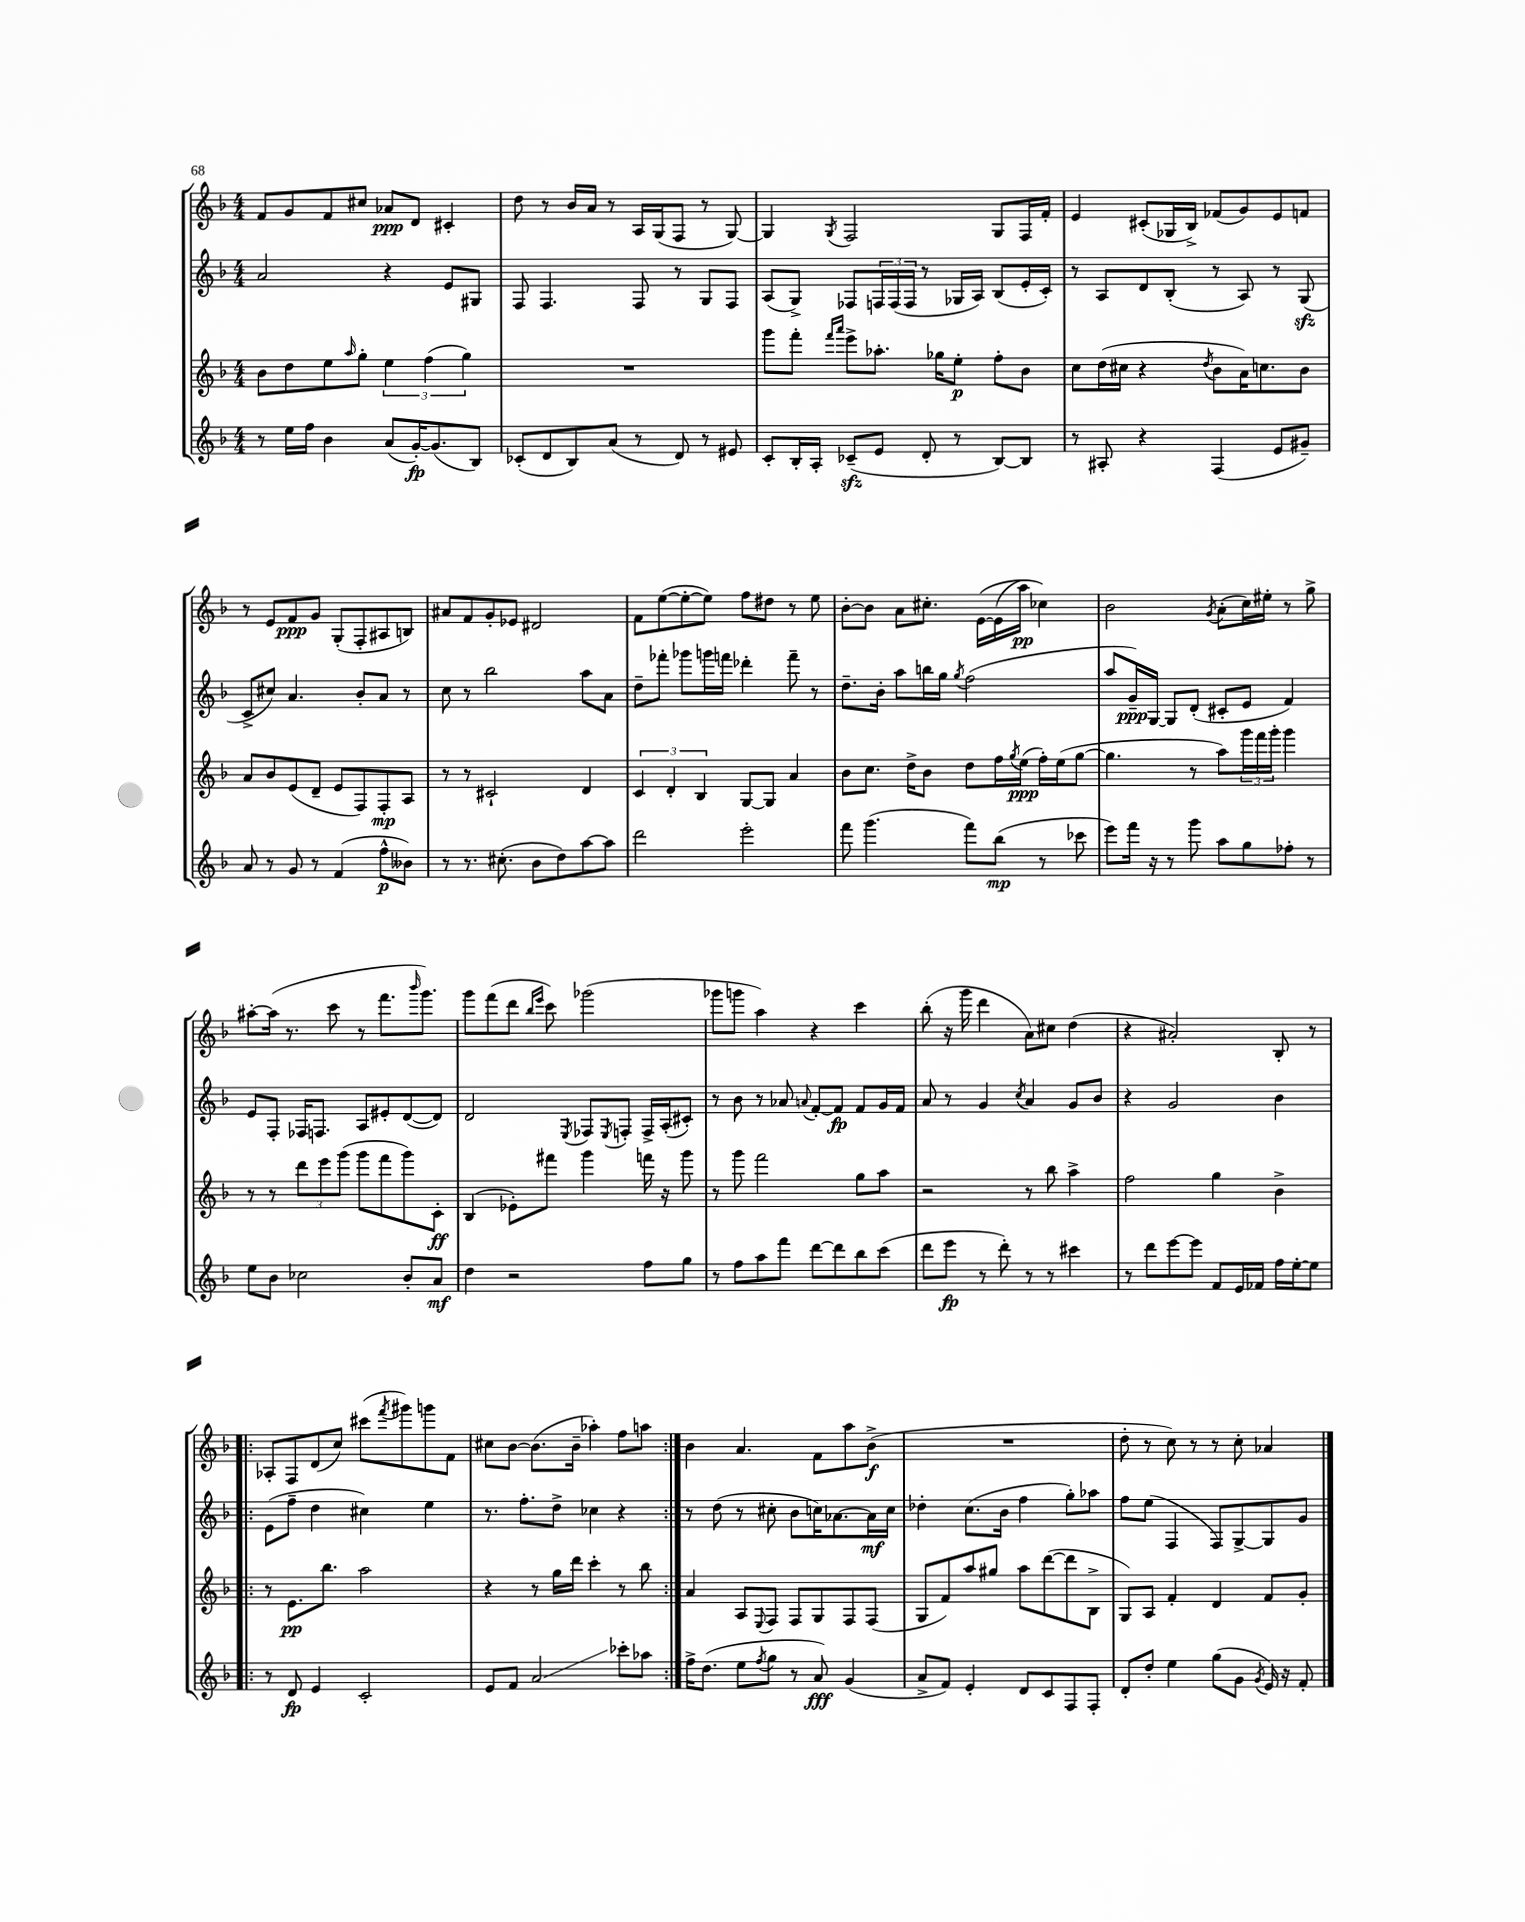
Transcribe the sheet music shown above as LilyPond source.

<<
\new StaffGroup <<
\new Staff = "s0" {
    \clef treble \key f \major \numericTimeSignature \time 4/4
    f'8 g'8 f'8 cis''8 aes'8\ppp d'8 cis'4-. |
    d''8 r8 bes'16 a'16 r8 a16 g16( f8 r8 g8~) |
    g4 \acciaccatura { g8 } f2 g8 f16 f'16-. |
    e'4 cis'8-.( ges16 bes16->) fes'8( g'8) e'8 f'8 |
    r8 e'8 f'8\ppp g'8 g8-.( f8-. ais8 b8) |
    ais'8 f'8 g'8-. ees'8 dis'2 |
    f'8 e''8~( e''8~-. e''8) f''8 dis''8 r8 e''8 |
    bes'8~-. bes'8 a'8 cis''8.-. e'16~\( e'16( a''16\pp) ces''4\) |
    bes'2 \acciaccatura { g'8 } a'8-.( c''16) eis''16-. r8 g''8-> |
    ais''8~-. ais''16( r8. c'''8 r8 f'''8. \grace { bes'''16 } g'''8.) |
    g'''8 f'''8( d'''8 \grace { bes''16 e'''16 } c'''8) ges'''2( |
    ges'''8 g'''8 a''4) r4 c'''4 |
    bes''8-.( r16 g'''16 d'''4 a'8) cis''8 d''4( |
    r4 ais'2-.) bes8-. r8 |
    \repeat volta 2 { aes8-. f8 d'8( c''8) cis'''8( \acciaccatura { f'''8 } gis'''8) g'''8 f'8 |
    cis''8 bes'8~ bes'8.( bes'16-- aes''4-.) f''8 a''8 | }
    bes'4 a'4. f'8 a''8 bes'8->\f( |
    R1 |
    d''8-. r8 c''8) r8 r8 c''8-. aes'4 \bar "|." |
}
\new Staff = "s1" {
    \clef treble \key f \major \numericTimeSignature \time 4/4
    a'2 r4 e'8 gis8 |
    f8 f4. f8 r8 g8 f8 |
    a8( g8->) fes8 \tuplet 3/2 { f16 f16( f16 } r8 ges16 a16) bes8( e'16-. c'16-.) |
    r8 a8 d'8 bes8-.( r8 a8) r8 g8\sfz( |
    c'8-> cis''8) a'4. bes'8-. a'8 r8 |
    c''8 r8 bes''2 a''8 a'8 |
    d''8-- fes'''8-. ges'''8 g'''16 f'''16 des'''4-. f'''8-- r8 |
    d''8.-- bes'16-. a''8 b''16 g''16 \acciaccatura { g''8 } f''2( |
    a''8 g'16--\ppp) g16~ g8 d'8-.( cis'8-. e'8 f'4) |
    e'8 f8-. fes16 f8. a8 eis'8-. d'8~( d'8) |
    d'2 \acciaccatura { e8 } fes8 \acciaccatura { e8 } f8-. f16-> a16-.( cis'8-.) |
    r8 bes'8 r8 aes'8 \appoggiatura { a'8 } f'8~-. f'8\fp f'8 g'16 f'16 |
    a'8 r8 g'4 \acciaccatura { c''8 } a'4 g'8 bes'8 |
    r4 g'2 bes'4 |
    \repeat volta 2 { e'8( f''8-- d''4 cis''4) e''4 |
    r8. f''8.-. d''8-> ces''4 r4 | }
    r8 d''8( r8 cis''8-. bes'8 c''16) aes'8.~ aes'16\mf c''16 |
    des''4-. c''8.( bes'16 f''4 g''8-.) aes''8 |
    f''8 e''8( f4 f8) g8~-> g8 g'8 \bar "|." |
}
\new Staff = "s2" {
    \clef treble \key f \major \numericTimeSignature \time 4/4
    bes'8 d''8 e''8 \grace { a''16 } g''8-. \tuplet 3/2 { e''4 f''4( g''4) } |
    R1 |
    g'''8 f'''8-. \grace { f'''16 a'''16 } e'''8-> aes''8.-. ges''16 e''8-.\p f''8-. bes'8 |
    c''8 d''16( cis''16 r4 \acciaccatura { d''8 } bes'8 a'16) c''8. bes'8 |
    a'8 bes'8 e'8( d'8-- e'8 f8) f8-.\mp a8 |
    r8 r8 cis'2-! d'4 |
    \tuplet 3/2 { c'4 d'4-. bes4 } g8~ g8 a'4 |
    bes'8 c''8. d''16-> bes'8 d''8 f''16 \acciaccatura { g''8 } e''16\ppp( f''16-.) e''16( g''8~ |
    g''4. r8 a''8) \tuplet 3/2 { g'''16 f'''16 g'''16-. } g'''4 |
    r8 r8 \tuplet 3/2 { d'''8 e'''8 g'''8( } g'''8 f'''8 g'''8) c'8-.\ff |
    bes4( ees'8-.) fis'''8 g'''4 f'''16 r16 g'''8 |
    r8 g'''8 f'''2 g''8 a''8 |
    r2 r8 bes''8 a''4-> |
    f''2 g''4 bes'4-> |
    \repeat volta 2 { r8 e'8.\pp bes''8. a''2 |
    r4 r8 g''16 d'''16 c'''4-. r8 bes''8 | }
    a'4 a8 \appoggiatura { e8 } f8 f8 g8 f8 f8( |
    g8 f'8) a''8 gis''8 a''8 d'''8~( d'''8 bes8-> |
    g8) a8 f'4-. d'4 f'8 g'8-. \bar "|." |
}
\new Staff = "s3" {
    \clef treble \key f \major \numericTimeSignature \time 4/4
    r8 e''16 f''16 bes'4 a'8( g'16~-.\fp) g'8.( bes8) |
    ces'8-.( d'8 bes8) a'8( r8 d'8) r8 eis'8 |
    c'8-. bes16-. a16-. ces'8--\sfz( e'8 d'8-. r8 bes8~) bes8 |
    r8 ais8-. r4 f4( e'8 gis'8--) |
    a'8 r8 g'8 r8 f'4( f''8-^\p beses'8) |
    r8 r8. cis''8.-.( bes'8 d''8) a''8~ a''8 |
    d'''2 e'''2-. |
    f'''8 g'''4.( f'''8) bes''8\mp( r8 ces'''8 |
    e'''8) f'''16 r16 r8 g'''8 a''8 g''8 fes''8-. r8 |
    e''8 bes'8 ces''2 bes'8-. a'8\mf |
    d''4 r2 f''8 g''8 |
    r8 f''8 a''8 f'''8 d'''8~ d'''8 bes''8 c'''8( |
    d'''8 e'''8\fp r8 d'''8-.) r8 r8 cis'''4 |
    r8 d'''8 e'''8~ e'''8 f'8 e'16 fes'16 f''16 e''16~-. e''8 |
    \repeat volta 2 { r8 d'8\fp e'4 c'2-. |
    e'8 f'8 a'2\glissando ces'''8-. aes''8 | }
    f''16-> d''8.( e''8 \acciaccatura { f''8 } g''8 r8 a'8\fff) g'4( |
    a'8-> f'8) e'4-. d'8 c'8 f8 f8-. |
    d'8-. d''8-. e''4 g''8( g'8 \acciaccatura { g'8 } e'16) r16 f'8-. \bar "|." |
}
>>
>>
\layout { \context { \Score \remove "Bar_number_engraver" } }
